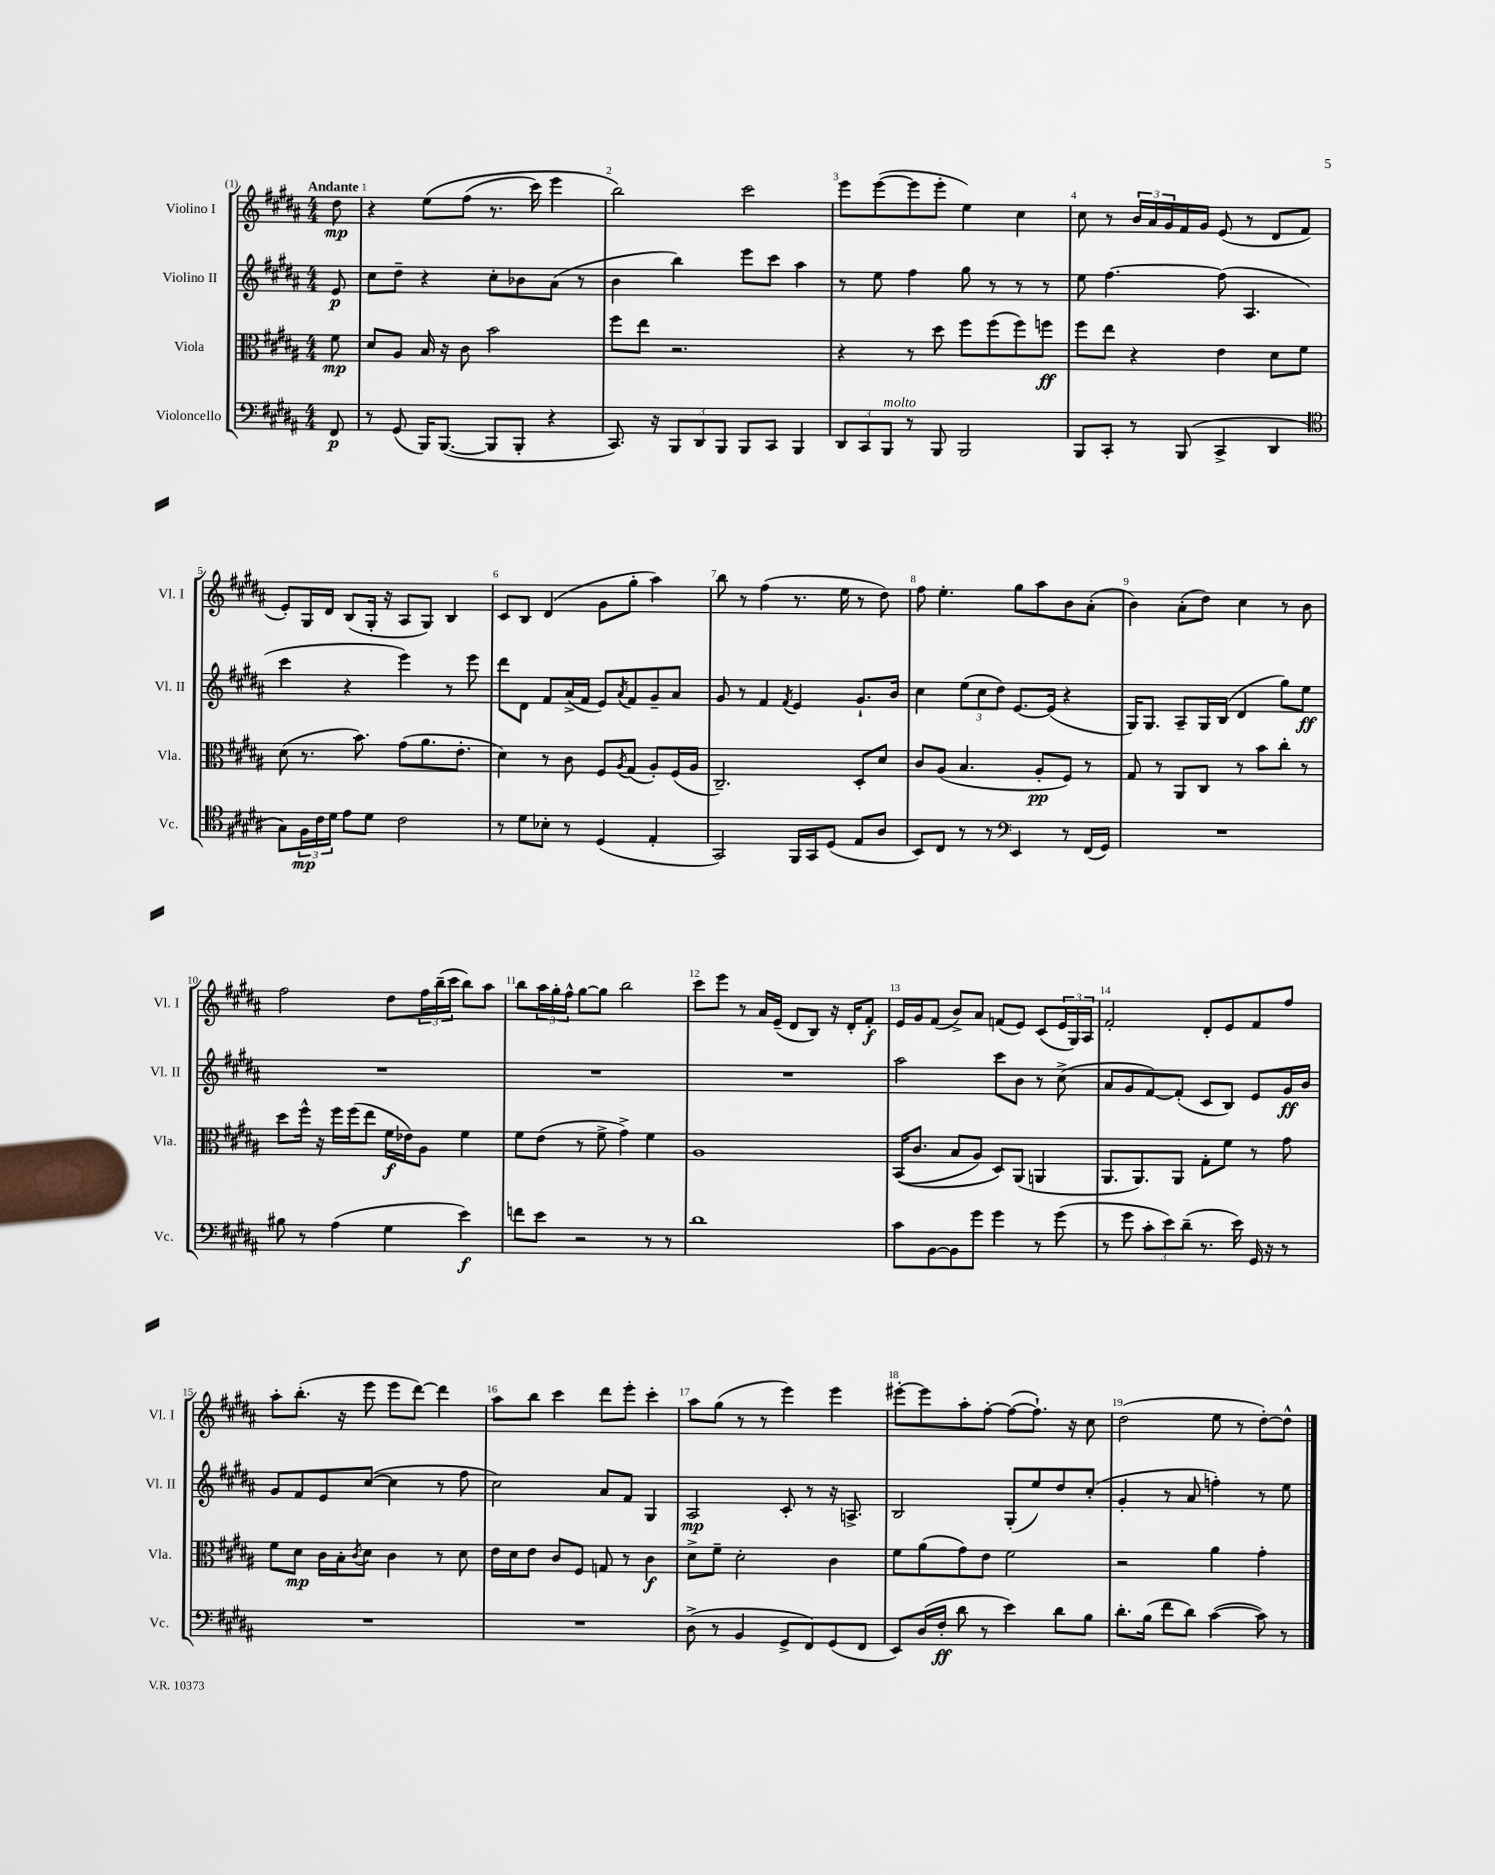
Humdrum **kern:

**kern	**kern	**kern	**kern
*staff4	*staff3	*staff2	*staff1
*clefF4	*clefC3	*clefG2	*clefG2
*k[f#c#g#d#a#]	*k[f#c#g#d#a#]	*k[f#c#g#d#a#]	*k[f#c#g#d#a#]
*M4/4	*M4/4	*M4/4	*M4/4
8FF#/	8f#\	8e/	8dd#\
=	=	=	=
8r	8d#/L	8cc#\L	4r
(8GG#/	8A#/J	8dd#~\J	.
16BBB/LK)	16B/	4r	&(8ee\L
([8.BBB/J	16r	.	.
.	8c#\	.	(8ff#\J
8BBB/]L	2b\	8cc#'\L	8.r
8BBB'/J	.	8b-\	.
.	.	.	16ccc#\)
4r	.	(8a#\J	4eee\
.	.	8r	.
=	=	=	=
8.CC#/)	8ff#\L	4b\	2bb\&)
.	8ee\J	.	.
16r	.	.	.
12BBB/L	2.r	4bb\)	.
12DD#/	.	.	.
12BBB/J	.	.	.
8BBB/L	.	8eee\L	2ccc#\
8CC#/J	.	8ccc#\J	.
4BBB/	.	4aa#\	.
=	=	=	=
12DD#/L	4r	8r	8eee\L
12CC#/	.	.	.
.	.	8ee\	([8eee\
12BBB/J	.	.	.
8r	8r	4ff#\	8eee\]
8BBB/	8dd#\	.	8eee'\J
2BBB/	8ff#\L	8gg#\	4ee\)
.	(8ff#\	8r	.
.	8ff#\)	8r	4cc#\
.	8ff\J	8r	.
=	=	=	=
8BBB/L	8ff#\L	8ee\	8cc#\
8CC#'/J	8ee\J	[4.ff#\	8r
8r	4r	.	24b/LL
.	.	.	24a#/
.	.	.	24g#/
(8BBB/	.	.	16f#/
.	.	.	16g#/JJ
4CC#^/	4e\	(8ff#\]	(8e/
.	.	4.A#/	8r
4DD#/	8d#\L	.	8d#/L
.	8f#\J	.	8f#/J
=	=	=	=
*clefC4	*	*	*
8G#\L)	(8d#\	4ccc#\	8e'/L)
24F#\L	8.r	.	16G#/L
24c#\	.	.	.
.	.	.	16d#/JJ
24d#\JJ	.	.	.
8e\L	.	4r	(8B/L
.	8.b\)	.	.
8d#\J	.	.	16G#'/Jk
.	.	.	16r
2c#\	(8g#\L	4eee\)	8A#/L
.	8.a#\	.	8G#/J)
.	.	8r	4B/
.	8.e'\J	.	.
.	.	8eee\	.
=	=	=	=
8r	4d#\)	8ddd#\L	8c#/L
8d#\L	.	8d#\J	8B/J
8B-'\J	8r	8f#/L	(4d#/
8r	8c#\	(16a#^/L	.
.	.	16f#/JJ	.
(4D#/	8F#/L	8e/L)	8g#\L
.	8qA#/	8qa#/	.
.	(8G#/J	8f#/	8gg#'\J
4E'/	8A#'/L)	8g#~/	4aa#\)
.	(16F#/L	8a#/J	.
.	16A#/JJ	.	.
=	=	=	=
2GG#/)	2.C#~/)	8g#/	8bb\
.	.	8r	8r
.	.	4f#/	(4ff#\
.	.	8qf#/	.
16FF#/LL	.	4e/	8.r
16GG#/J	.	.	.
(8D#/J	.	.	.
.	.	.	16ee\
8E/L	8D#'/L	8.g#`/L	8r
8A#/J	8d#/J	.	8dd#\)
.	.	16b/Jk	.
=	=	=	=
8BB/L)	8c#/L	4cc#\	8ff#\
8C#/J	(8A#/J	.	4.ee'\
8r	4.B/	(12ee\L	.
.	.	12cc#\	.
8r	.	.	.
.	.	12dd#\J)	.
*clefF4	*	*	*
4EE/	.	[8.e/L	8gg#\L
.	8A#'/L	.	8aa#\
.	.	(16e/]Jk	.
8r	8F#/J)	4r	8b\
(16FF#/LL	8r	.	(8a#'\J
16GG#/JJ)	.	.	.
=	=	=	=
1r	8G#/	16G#/LK)	4b\)
.	.	8.G#/J	.
.	8r	.	.
.	8AA#/L	8A#~/L	(8a#'\L
.	8C#/J	16G#/L	8dd#\J)
.	.	(16B/JJ	.
.	8r	4d#/	4cc#\
.	8b\L	.	.
.	8cc#'\J	8gg#\L)	8r
.	8r	8ee\J	8b\
=	=	=	=
8B#\	8dd#\L	1r	2ff#\
8r	16ff#^^\Jk	.	.
.	16r	.	.
(4A#\	16ff#\LL	.	.
.	(16ff#\J	.	.
.	8ee\J	.	.
4G#\	16f#\LL	.	8dd#\L
.	16e-\J)	.	.
.	8A#\J	.	24ff#\L
.	.	.	(24bb~\
.	.	.	24ccc#\JJ
4e\)	4f#\	.	8bb\L)
.	.	.	8aa#\J
=	=	=	=
8f\L	8f#\L	1r	8bb\L
8e\J	(8e\J	.	24aa#\L
.	.	.	24gg#'\
.	.	.	24ff#^^\JJ
2r	8r	.	[8gg#\L
.	8f#^\	.	8gg#\]J
.	4g#^\)	.	2bb\
8r	4f#\	.	.
8r	.	.	.
=	=	=	=
1d#	1A#	1r	8ccc#\L
.	.	.	8eee\J
.	.	.	8r
.	.	.	16a#/LL
.	.	.	(16e~/JJ
.	.	.	8d#/L
.	.	.	8B/J)
.	.	.	16r
.	.	.	16d#'/LK
.	.	.	8f#'/J
=	=	=	=
8c#\L	&((16BB/LK	2aa#\	16e/LL
.	8.c#/J	.	16g#/J
[8BB\	.	.	(8f#/J
8BB\]	8B/L	.	8b^/L)
8g#\J	8A#/J)	.	8a#/J
4g#\	8D#/L&)	8ccc#\L	(8f/L
.	(8AA#/J	8b\J	8e/J)
8r	4AA/	8r	(8c#/L
(8g#\	.	(8cc#^\	24e/L
.	.	.	24G#/)
.	.	.	24A#/JJ
=	=	=	=
8r	8.AA#/L	8a#/L	2f#'/
8g#\	.	8g#/	.
.	8.AA#/)	.	.
12c#'\L	.	[8f#/)	.
12e\)	.	.	.
.	8AA#/J	(8f#'/]J	.
(12d#~\J	.	.	.
8.r	8G#'\L	8c#/L	8d#'/L
.	8f#\J	8B/J)	8e/
16e\)	.	.	.
16GG#/	8r	8e/L	8f#/
16r	.	.	.
8r	8g#\	16g#/L	8ff#/J
.	.	16b/JJ	.
=	=	=	=
1r	8f#\L	8g#/L	8aa#'\L
.	8d#\J	8f#/	(8.bb'\J
.	16c#\LL	8e/	.
.	16B'\J	.	16r
.	8qc#/	.	.
.	8d#\J	([8cc#/J	8eee\
.	4c#\	4cc#\]	8eee\L
.	.	.	[8ddd#\J)
.	8r	8r	4ddd#\]
.	8d#\	8ff#\	.
=	=	=	=
1r	16e\LL	2cc#\)	8aa#\L
.	16d#\J	.	.
.	8e\J	.	8bb\J
.	8c#/L	.	4ccc#\
.	8F#/J	.	.
.	8G/	8a#/L	8ddd#\L
.	8r	8f#/J	8eee'\J
.	4c#\	4G#/	4ccc#'\
=	=	=	=
(8D#^\	8d#^\L	2A#/	8aa#\L
8r	8f#~\J	.	(8gg#\J
4BB/	2d#'\	.	8r
.	.	.	8r
8GG#^/L	.	8c#'/	4eee\)
8FF#/)	.	8r	.
(8GG#/	4c#\	16r	4eee\
.	.	8.A^/	.
8FF#/J	.	.	.
=	=	=	=
8EE/L)	8f#\L	2B/	[8eee#'\L
(16D#/L	(8a#\	.	8eee#\]
16F#'/JJ	.	.	.
8d#\	8g#\)	.	8aa#'\
8r	8e\J	.	[8ff#'\J
4e\)	2f#\	(8G#'/L	(8ff#\_L
.	.	8ee/)	8.ff#`\]J)
8d#\L	.	8dd#/	.
.	.	.	16r
8B\J	.	(8cc#'/J	8cc#\
=	=	=	=
8.d#'\L	2r	4g#'/	(2dd#\
(16B\Jk	.	.	.
8f#\L	.	8r	.
8d#\J)	.	8a#/	.
([4c#\	4a#\	4ff'\)	8ee\
.	.	.	8r
8c#\])	4g#'\	8r	[8dd#'\L)
8r	.	8ee\	8dd#^^\]J
==	==	==	==
*-	*-	*-	*-
